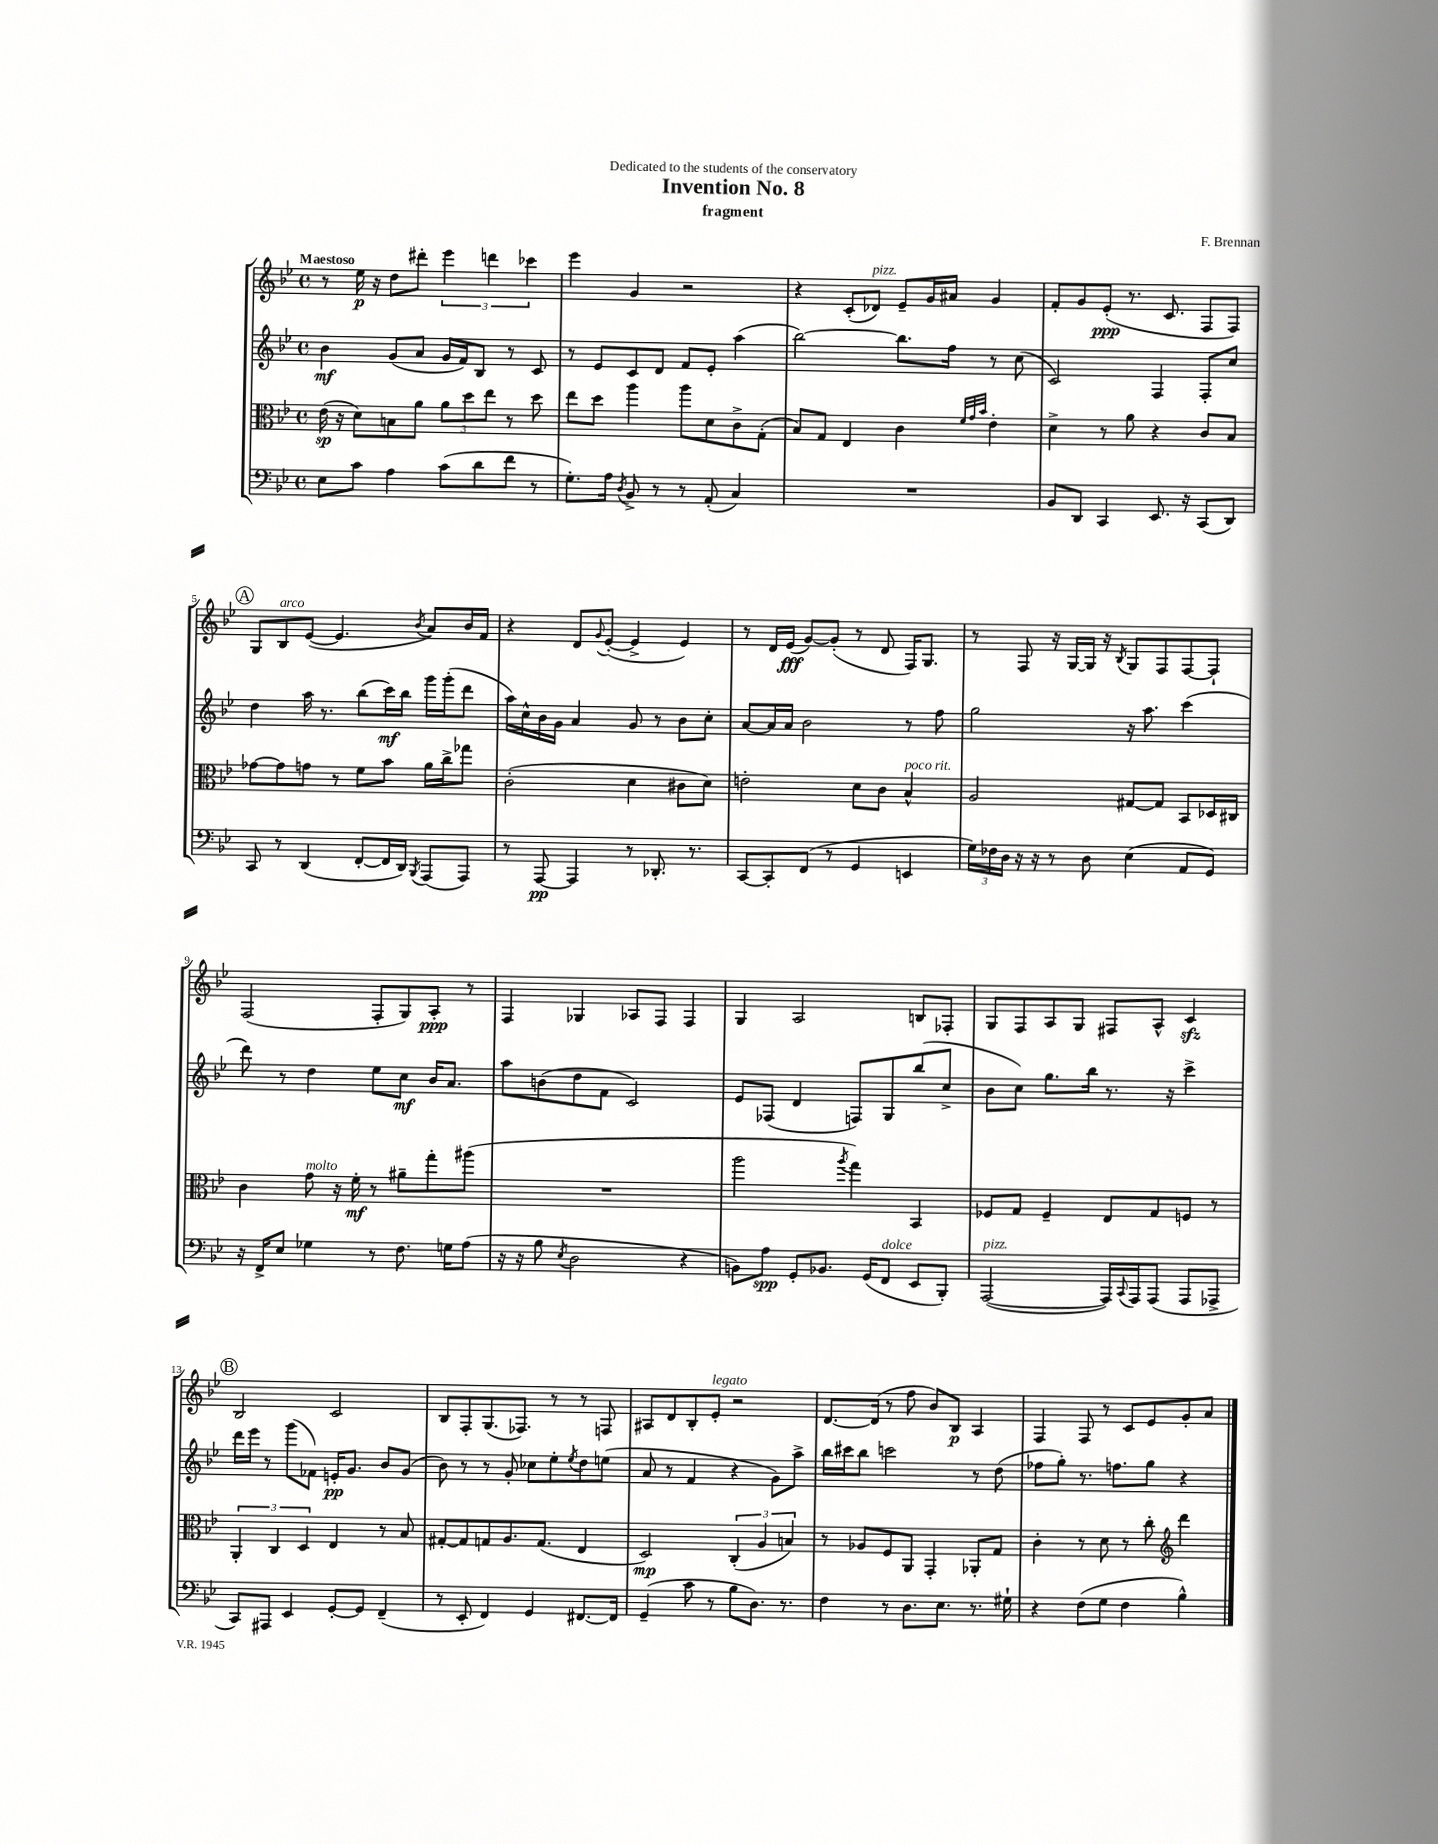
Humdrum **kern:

**kern	**dynam	**kern	**dynam	**kern	**dynam	**kern	**dynam
*part4	*part4	*part3	*part3	*part2	*part2	*part1	*part1
*staff4	*staff4	*staff3	*staff3	*staff2	*staff2	*staff1	*staff1
*clefF4	*	*clefC3	*	*clefG2	*	*clefG2	*
*k[b-e-]	*	*k[b-e-]	*	*k[b-e-]	*	*k[b-e-]	*
*M4/4	*	*M4/4	*	*M4/4	*	*M4/4	*
*met(c)	*	*met(c)	*	*met(c)	*	*met(c)	*
=1	=1	=1	=1	=1	=1	=1	=1
!	!	!	!	!	!	!LO:TX:a:B:t=Maestoso	!
8E-\L	.	(16e-\	sp	4b-\	mf	8r	.
.	.	16r	.	.	.	.	.
8c\J	.	8d\L)	.	.	.	16ee-\	p
.	.	.	.	.	.	16r	.
4A\	.	8Bn\	.	(8g/L	.	8dd\L	.
.	.	8a\J	.	8a/J	.	8ddd#X'\J	.
(8c\L	.	12a\L	.	16g/LL	.	6eee-\	.
.	.	.	.	16f/J)	.	.	.
.	.	12dd\	.	.	.	.	.
8d\	.	.	.	8B-/J	.	.	.
.	.	12ee-\J	.	.	.	6dddn\	.
8f\J	.	8r	.	8r	.	.	.
.	.	.	.	.	.	6ccc-X\	.
8r	.	8dd\	.	8c/	.	.	.
=2	=2	=2	=2	=2	=2	=2	=2
8.G'\L)	.	8ee-\L	.	8r	.	4eee-\	.
.	.	8dd\J	.	8e-/L	.	.	.
16A\Jk	.	.	.	.	.	.	.
8qD/	.	.	.	.	.	.	.
8BB-^/	.	4aa\	.	8c/	.	4g/	.
8r	.	.	.	8d/J	.	.	.
8r	.	8aa\L	.	8f/L	.	2r	.
(8AA'/	.	8d\	.	8e-'/J	.	.	.
4C/)	.	8c^\	.	(4aa\	.	.	.
.	.	(8G'\J	.	.	.	.	.
=3	=3	=3	=3	=3	=3	=3	=3
1r	.	8B-/L)	.	[2bb-\)	.	4r	.
.	.	8G/J	.	.	.	.	.
.	.	4E-/	.	.	.	(8c'/L	.
!	!	!	!	!	!	!LO:TX:a:i:t=pizz.	!
.	.	.	.	.	.	8d-X/J)	.
.	.	4c\	.	8.bb-\L]	.	8e-~/L	.
.	.	.	.	.	.	16g/L	.
.	.	.	.	16ff\Jk	.	16a#X/JJ	.
.	.	32qqf/LLL	.	.	.	.	.
.	.	32qqg/	.	.	.	.	.
.	.	32qqb-/JJJ	.	.	.	.	.
.	.	4e-'\	.	8r	.	4g/	.
.	.	.	.	(8cc\	.	.	.
=4	=4	=4	=4	=4	=4	=4	=4
8BB-/L	.	4d^\	.	2c/)	.	8f'/L	.
8DD/J	.	.	.	.	.	8g/	.
4CC/	.	8r	.	.	.	(8e-'/J	ppp
.	.	8a\	.	.	.	8.r	.
8.EE-/	.	4r	.	4F/	.	.	.
.	.	.	.	.	.	8.c/	.
16r	.	.	.	.	.	.	.
(8CC/L	.	8c/L	.	8F'/L	.	8F/L	.
8DD/J)	.	8B-/J	.	8cc/J	.	8F/J)	.
!!LO:LB:g=z
!!LO:REH:place=s1:t=A
=5	=5	=5	=5	=5	=5	=5	=5
8CC/	.	[8g-X\L	.	4dd\	.	8G/L	.
!	!	!	!	!	!	!LO:TX:a:i:t=arco	!
8r	.	8g-\]	.	.	.	8B-/	.
(4DD/	.	8gn\J	.	16aa\	.	([8e-/J	.
.	.	.	.	8.r	.	.	.
.	.	8r	.	.	.	4.e-/]	.
[8FF'/L	.	8f\L	.	(8bb-\L	.	.	.
16FF/L]	.	8b-\J	.	16ccc\L)	mf	.	.
16DD/JJ)	.	.	.	16bb-\JJ	.	.	.
8qBBB-/	.	.	.	.	.	8qb-/	.
(8AAA/L	.	16a\LL	.	16ggg\LL	.	8a/L)	.
.	.	16cc^\J	.	(16ggg'\J	.	.	.
8AAA/J)	.	8gg-X\J	.	8ddd\J	.	16b-/L	.
.	.	.	.	.	.	16f/JJ	.
=6	=6	=6	=6	=6	=6	=6	=6
8r	.	(2c'\	.	16aa\LL)	.	4r	.
.	.	.	.	16cc^^\	.	.	.
[8AAA/	pp	.	.	16b-\	.	.	.
.	.	.	.	16g\JJ	.	.	.
4AAA/]	.	.	.	4a/	.	8d/L	.
.	.	.	.	.	.	8qqg/	.
.	.	.	.	.	.	([8e-'/J	.
8r	.	4d\	.	8g/	.	4e-^/]	.
8.DD-X'/	.	.	.	8r	.	.	.
.	.	8c#X\L	.	8b-\L	.	4e-/)	.
8.r	.	.	.	.	.	.	.
.	.	8d\J)	.	8cc'\J	.	.	.
=7	=7	=7	=7	=7	=7	=7	=7
[8CC/L	.	2en'\	.	[8a/L	.	8r	.
8CC'/]	.	.	.	16a/L]	.	16d/LL	.
.	.	.	.	16a/JJ	.	(16e-/JJ	fff
(8FF/J	.	.	.	2b-\	.	[8g/L)	.
8r	.	.	.	.	.	(8g'/J]	.
4GG/	.	8d\L	.	.	.	8r	.
.	.	8c\J	.	.	.	8d/	.
!	!	!LO:TX:a:i:t=poco rit.	!	!	!	!	!
4EEn/	.	4B-^^/	.	8r	.	16F/KL)	.
.	.	.	.	.	.	8.G/J	.
.	.	.	.	8ff\	.	.	.
=8	=8	=8	=8	=8	=8	=8	=8
24G\LL)	.	2A/	.	2gg\	.	8r	.
24F-X\	.	.	.	.	.	.	.
24D\JJ	.	.	.	.	.	.	.
16r	.	.	.	.	.	8F/	.
16r	.	.	.	.	.	.	.
8r	.	.	.	.	.	16r	.
.	.	.	.	.	.	[16G/LL	.
8D\	.	.	.	.	.	16G/JJ]	.
.	.	.	.	.	.	16r	.
.	.	.	.	.	.	8qB-/	.
(4E-\	.	[8G#X/L	.	16r	.	8G/L	.
.	.	.	.	8.aa\	.	.	.
.	.	8G#/J]	.	.	.	8F/	.
8AA/L	.	8BB-/L	.	(4ccc\	.	[8F/	.
8GG/J)	.	16D-X/L	.	.	.	8F`/J]	.
.	.	16C#X/JJ	.	.	.	.	.
!!LO:LB:g=z
=9	=9	=9	=9	=9	=9	=9	=9
16r	.	4c\	.	8ddd\)	.	(2F/	.
16FF^/KL	.	.	.	.	.	.	.
8E-/J	.	.	.	8r	.	.	.
!	!	!LO:TX:a:i:t=molto	!	!	!	!	!
4G-X\	.	8g\	.	4dd\	.	.	.
.	.	16r	.	.	.	.	.
.	.	16f'\	mf	.	.	.	.
8r	.	8r	.	8ee-\L	.	8F'/L	.
8.F\	.	8a#X~\L	.	8cc\J	mf	8G/)	.
.	.	8gg'\	.	16b-/KL	.	8A'/J	ppp
16Gn\KL	.	.	.	8.a/J	.	.	.
(8A\J	.	(8aa#X\J	.	.	.	8r	.
=10	=10	=10	=10	=10	=10	=10	=10
16r	.	1r	.	8aa\L	.	4F/	.
16r	.	.	.	.	.	.	.
8B-\	.	.	.	(8bn\	.	.	.
8qE-/	.	.	.	.	.	.	.
2D\	.	.	.	8dd\	.	4G-X/	.
.	.	.	.	8f\J	.	.	.
.	.	.	.	2c/)	.	8A-X/L	.
.	.	.	.	.	.	8F/J	.
4r	.	.	.	.	.	4F/	.
=11	=11	=11	=11	=11	=11	=11	=11
8BBn\L)	.	2aa\	.	8e-/L	.	4G/	.
8A\J	spp	.	.	(8F-X/J	.	.	.
8GG'/L	.	.	.	4d/	.	2A/	.
8.BB-X/J	.	.	.	.	.	.	.
.	.	8qaa/	.	.	.	.	.
.	.	4gg\)	.	8Fn/L)	.	.	.
(16GG/KL	.	.	.	.	.	.	.
!LO:TX:a:i:t=dolce	!	!	!	!	!	!	!
8FF/J	.	.	.	8G/	.	.	.
8EE-/L	.	4BB-/	.	(8bb-/	.	8Bn/L	.
8BBB-'/J)	.	.	.	8cc^/J	.	8F-X'/J	.
=12	=12	=12	=12	=12	=12	=12	=12
!LO:TX:a:i:t=pizz.	!	!	!	!	!	!	!
([2AAA/	.	8F-X/L	.	8b-\L	.	8G/L	.
.	.	8G/J	.	8cc\J)	.	8F/	.
.	.	4F-~/	.	8.gg\L	.	8A/	.
.	.	.	.	.	.	8G/J	.
.	.	.	.	16bb-\Jk	.	.	.
16AAA/LL])	.	8E-/L	.	8.r	.	8F#X/L	.
8qqCC/	.	.	.	.	.	.	.
16AAA/J	.	.	.	.	.	.	.
(8AAA/J	.	8G/	.	.	.	8A^^/J	.
.	.	.	.	16r	.	.	.
8AAA/L	.	8Fn/J	.	4ccc^\	.	4czz/	.
8AAA-X^/J	.	8r	.	.	.	.	.
!!LO:LB:g=z
!!LO:REH:place=s1:t=B
=13	=13	=13	=13	=13	=13	=13	=13
8CC/L)	.	6AA'/	.	16ddd\LL	.	2B-/	.
.	.	.	.	16eee-\JJ	.	.	.
8AAA#X/J	.	.	.	8r	.	.	.
.	.	6C/	.	.	.	.	.
4EE-/	.	.	.	(8ggg\L	.	.	.
.	.	6D/	.	.	.	.	.
.	.	.	.	8f-X\J)	.	.	.
[8GG'/L	.	4E-/	.	16en'/KL	pp	2c/	.
.	.	.	.	8.g/J	.	.	.
8GG/J]	.	.	.	.	.	.	.
(4FF~/	.	8r	.	8b-/L	.	.	.
.	.	8B-/	.	(8g/J	.	.	.
=14	=14	=14	=14	=14	=14	=14	=14
8r	.	[8G#X'/L	.	8b-\)	.	8B-/L	.
8EE-'/	.	8G#/]	.	8r	.	8F'/	.
4FF/)	.	8Gn/	.	8r	.	(8.G/	.
.	.	8.A/	.	8g'/	.	.	.
.	.	.	.	.	.	8.F-X/J)	.
4GG/	.	.	.	8cc-X\L	.	.	.
.	.	(8.G/J	.	.	.	.	.
.	.	.	.	8ee-'\	.	8r	.
.	.	.	.	8qee-/	.	.	.
[8.FF#X/L	.	4E-/	.	8dd\	.	8r	.
.	.	.	.	(8een\J	.	8Fn/	.
16FF#/Jk]	.	.	.	.	.	.	.
=15	=15	=15	=15	=15	=15	=15	=15
(4GG~/	.	2D/)	mp	8a/	.	8A#X/L	.
.	.	.	.	8r	.	8d/	.
8c\	.	.	.	4f/	.	8B-'/	.
!	!	!	!	!	!	!LO:TX:a:i:t=legato	!
8r	.	.	.	.	.	8e-'/J	.
8B-\L	.	(6C'/	.	4r	.	2r	.
8.D\J)	.	.	.	.	.	.	.
.	.	6A/	.	.	.	.	.
.	.	.	.	8g\L)	.	.	.
8.r	.	.	.	.	.	.	.
.	.	6Bn/)	.	.	.	.	.
.	.	.	.	8aa^\J	.	.	.
=16	=16	=16	=16	=16	=16	=16	=16
4F\	.	8r	.	16bb-\LL	.	[8.d/L	.
.	.	.	.	16ccc#X\J	.	.	.
.	.	8A-X/L	.	8bb-\J	.	.	.
.	.	.	.	.	.	(16d/Jk]	.
8r	.	8F/	.	2cccn\	.	8r	.
8.D\L	.	8AA/J	.	.	.	8ff\	.
.	.	4GG'/	.	.	.	8b-/L)	.
8.E-\J	.	.	.	.	.	.	.
.	.	.	.	.	.	8B-/J	p
8.r	.	8AA-X'/L	.	8r	.	4A/	.
.	.	8G/J	.	(8dd\	.	.	.
16G#X`\	.	.	.	.	.	.	.
=17	=17	=17	=17	=17	=17	=17	=17
4r	.	4c'\	.	8ff-X\L	.	4F/	.
.	.	.	.	8gg'\J)	.	.	.
(8F\L	.	8r	.	8.r	.	8F/	.
8G\J	.	8d\	.	.	.	8r	.
.	.	.	.	8.ffn\L	.	.	.
4F\	.	8r	.	.	.	8c/L	.
.	.	8cc'\	.	8gg\J	.	8e-/	.
*	*	*clefG2	*	*	*	*	*
4B-^^\)	.	4ddd\	.	4r	.	8g'/	.
.	.	.	.	.	.	8a/J	.
==	==	==	==	==	==	==	==
*-	*-	*-	*-	*-	*-	*-	*-
